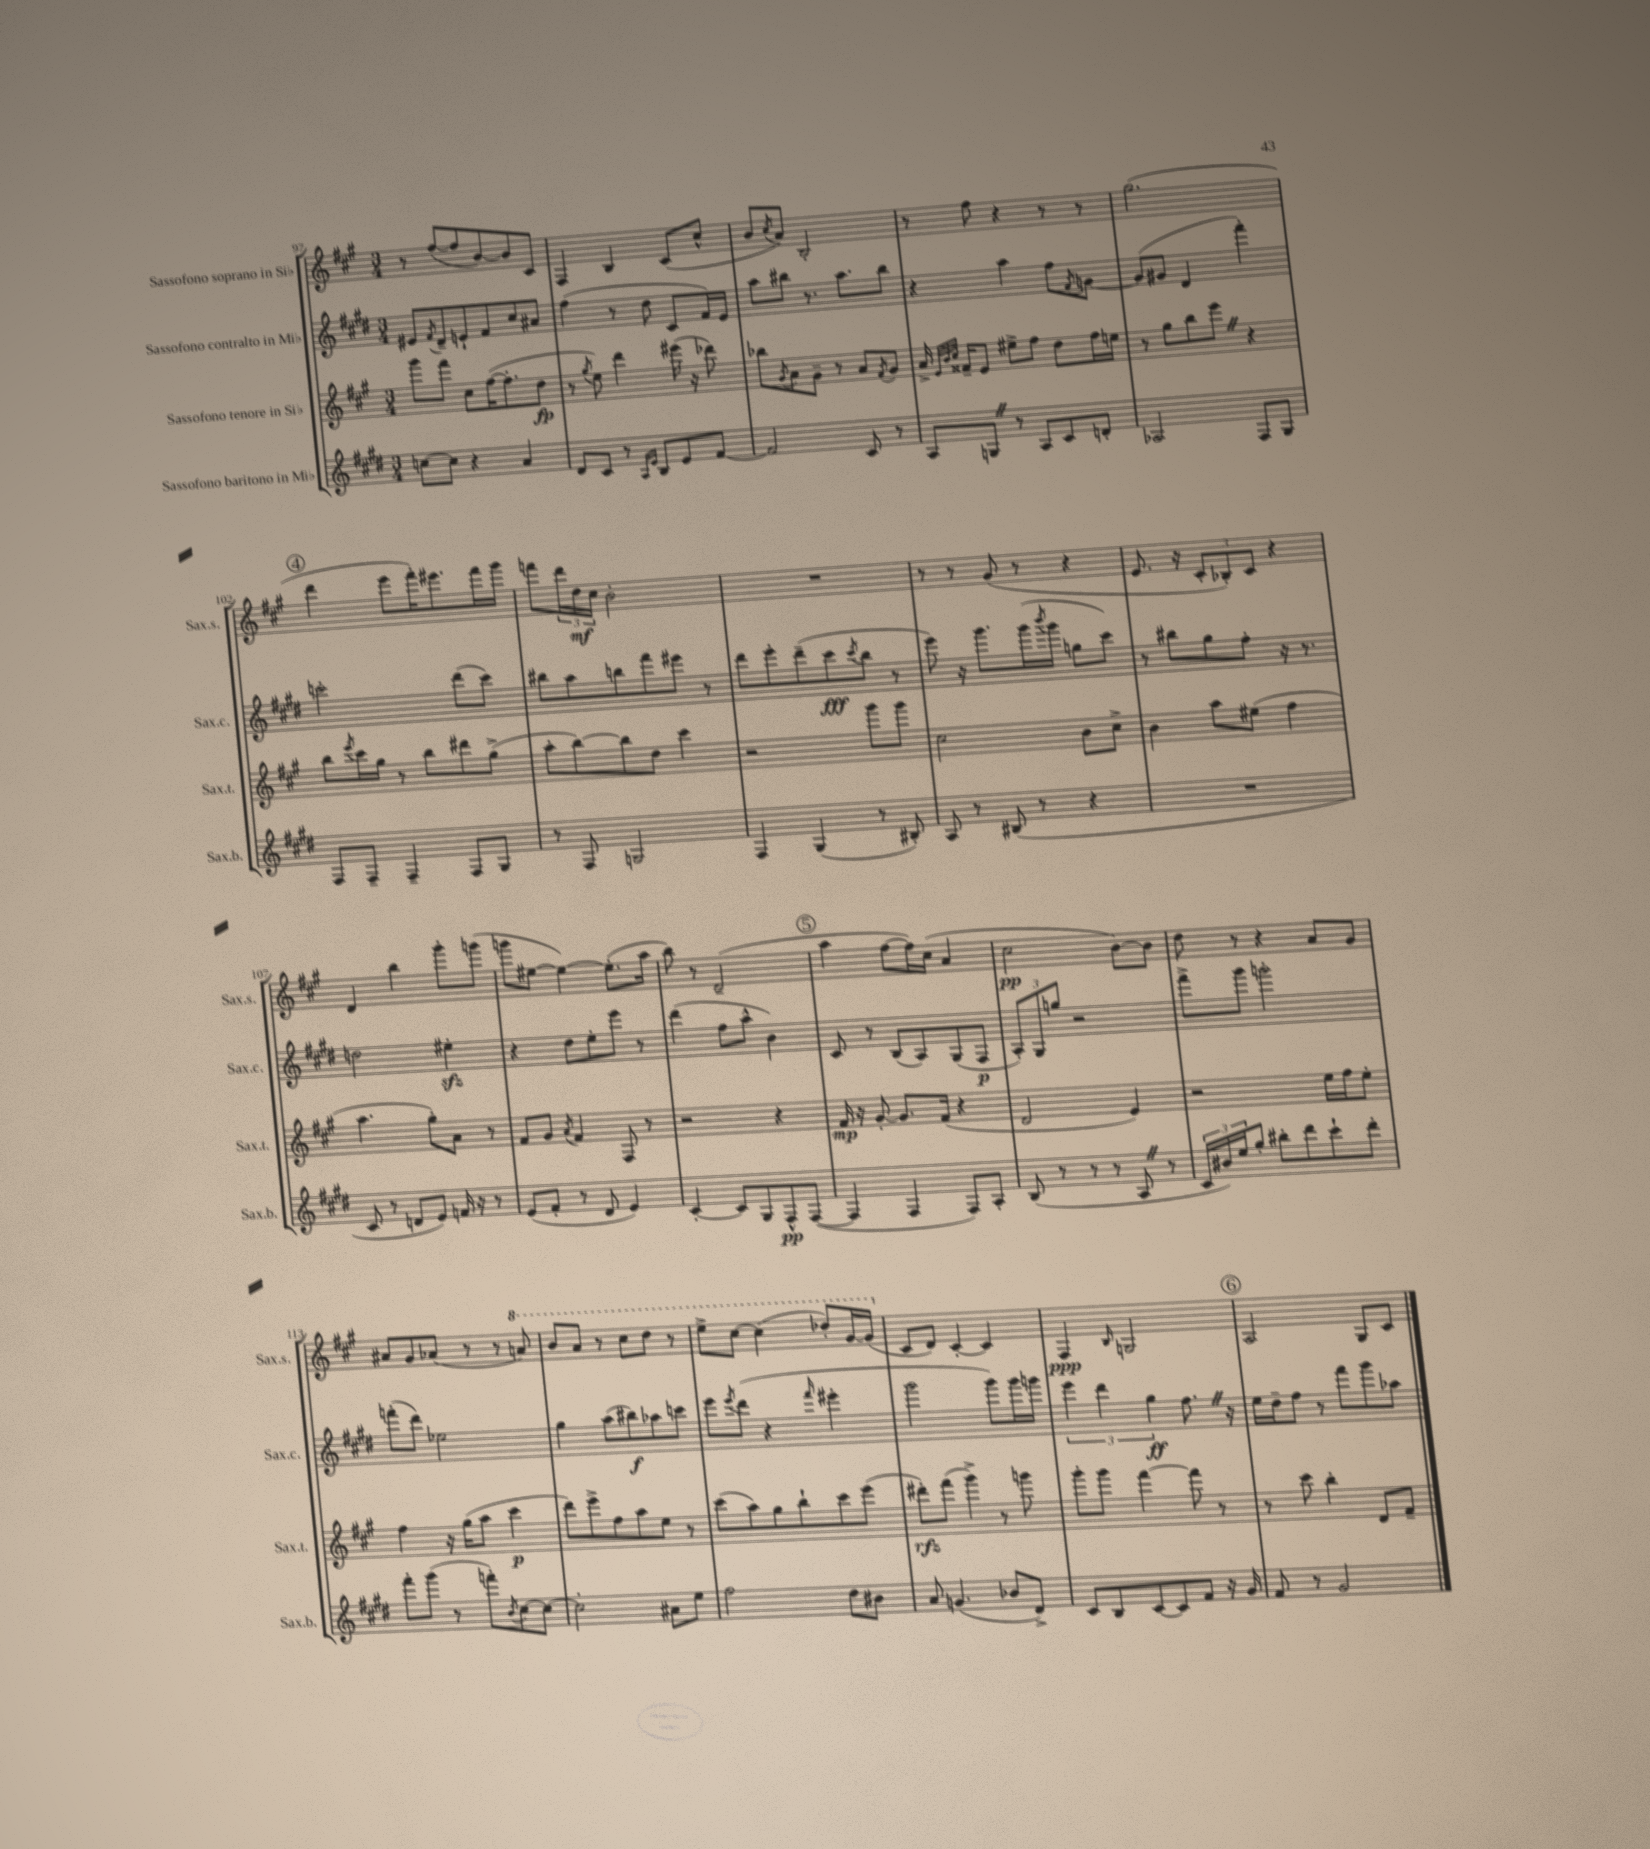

**kern	**kern	**kern	**kern
*staff4	*staff3	*staff2	*staff1
*clefG2	*clefG2	*clefG2	*clefG2
*k[f#c#g#d#]	*k[f#c#g#]	*k[f#c#g#d#]	*k[f#c#g#]
*M3/4	*M3/4	*M3/4	*M3/4
[8cc\L	8ggg#\L	8e#/L	8r
.	.	8qf#/	.
8cc\]J	8fff#\J	8d#~/	([8ff#/L
4r	8cc#\L	8e`/	8ff#/]
.	([16ff#\K	8f#/	[8b/)
.	8.ff#'\]	.	.
4a/	.	8cc#/	8b/]
.	8dd\J	8a#/J	8c#/J
=	=	=	=
8d#/L	8r	(4ff#\	4F#/
.	8qgg#/	.	.
8c#/J	8ee\)	.	.
8r	4ddd\	8r	4B/
16qqA/LL	.	.	.
16qqe/JJ	.	.	.
8B/L	.	8dd#\	.
8e/	(16eee#\	8c#/L	(8c#/L
.	16r	.	.
[8f#/J	8ddd-\)	16f#/L)	8cc#^^/J
.	.	16e/JJ	.
=	=	=	=
2f#/]	8bb-\L	8aa\L	8b/L
.	8qg#/	.	8qcc#/
.	8a\	8bb#\J	8a/J)
.	8g#~\J	8.r	2B'/
.	8r	.	.
.	.	8.aa\L	.
8c#/	8a/L	.	.
.	8qf#/	.	.
8r	8g#/J	8bb#\J	.
=	=	=	=
8A/L	16a^/	4r	8r
.	32qqe/LLL	.	.
.	32qqb/	.	.
.	32qqcc#/JJJ	.	.
.	16f##~/LK	.	.
8G/J	8e/J	.	8ff#\
8r	8ee#^\L	4aa\	4r
8A/L	8ff#\J	.	.
8c#/	8dd\L	8ff#\L	8r
.	.	8qf#/	.
8d'/J	16ff#\L	[8g\J	8r
.	16ee\JJ	.	.
=	=	=	=
2A-/	8r	(8g/]L	(2.gg#\
.	8gg#\L	8g#/J	.
.	8bb\	4d#/	.
.	8eee\J	.	.
8F#/L	4r	4fff#'\)	.
8G#/J	.	.	.
=	=	=	=
8F#/L	8bb\L	2ccc'\	4ddd\
.	8qeee/	.	.
8F#~/J	16ccc#\L	.	.
.	16gg#\JJ	.	.
4F#~/	8r	.	8eee\L
.	8bb\L	.	16fff#'\K)
.	.	.	8.eee#\
8F#/L	8ddd#\	(8ddd#\L	.
8G#/J	(8gg#^\J	8ccc\J)	16fff#\L
.	.	.	16ggg#\JJ
=	=	=	=
8r	8aa'\L	8bb#\L	8fff\L
8F#/	[8bb\)	8aa\	24ddd\L
.	.	.	24dd\
.	.	.	24cc#\JJ
2G/	8bb\]	8bb\	2b'\
.	8dd\J	8fff#\	.
.	4ccc#\	8eee#\J	.
.	.	8r	.
=	=	=	=
4F#/	2r	8ddd#\L	2.r
.	.	8eee'\	.
(4G#/	.	(8ddd#~\	.
.	.	8ccc#\	.
.	.	8qccc#/	.
8r	8ggg#\L	8bb\J	.
8B#'/)	8ggg#\J	8r	.
=	=	=	=
8A/	2cc#\	8eee\)	8r
8r	.	16r	8r
.	.	8.ggg#\L	.
(8B#/	.	.	(8g#/
8r	.	(16ggg#\L	8r
.	.	8qbbb/	.
.	.	16ggg#\JJ	.
4r	8b\L	8gg\L	4r
.	8cc#^\J	8ccc#\J)	.
=	=	=	=
2.r	4b\	8r	8.e/
.	.	8bb#\L	.
.	.	.	16r
.	8aa\L	8gg#\	12c#'/L
.	.	.	12B-'/)
.	(8ee#\J	8ff#'\J	.
.	.	.	12c#/J
.	4ff#\	16r	4r
.	.	8.r	.
=	=	=	=
8c#/	4.aa\	2dd\	4d/
8r	.	.	.
8d/L	.	.	4bb\
8e/J)	8gg#'\L)	.	.
16f/	8a\J	4ee#'\	8ggg#'\L
16r	.	.	.
8r	8r	.	(8ggg\J
=	=	=	=
(8e/L	8f#/L	4r	8ggg\L
8f#'/J	8g#/J	.	[8ee#\J
.	8qa/	.	.
8r	4f#/	8dd#\L	4ee#\_)
8d#/	.	8ee'\	.
4e/)	8F#/	8eee\J	(8.ee#'\]L
.	8r	8r	.
.	.	.	16aa\Jk
=	=	=	=
[4c#'/	2r	(4ddd#\	8bb\)
.	.	.	8r
8c#/]L	.	8ff#\L	(2d~/
8G#/	.	8aa^^\J	.
8F#^^/	4r	4b\)	.
([8F#/J	.	.	.
=	=	=	=
4F#/]	16f#/	8c#/	4aa\
.	16r	.	.
.	[8g#'/	8r	.
4F#/	8.g#/]L	(8B/L	[8ff#\L
.	.	8A/)	16ff#\]L)
.	(16f#/Jk	.	(16cc#\JJ
8F#/L)	4r	(8G#/	4a/
8A'/J	.	8F#/J	.
=	=	=	=
(8B/	2d/	12A'/L)	2cc#\
.	.	12G#/	.
8r	.	.	.
.	.	12gg/J	.
8r	.	2r	.
8r	.	.	.
8A/	4e/)	.	[8b\L)
8r	.	.	8b\]J
=	=	=	=
24c#/LL	2r	8fff#^\L	8dd\
24b#/)	.	.	.
24ee/J	.	.	.
8gg#'/J	.	8ggg#\J	8r
8bb#'\L	.	2ggg'\	4r
8ddd#\	.	.	.
8ccc#`\	16ee\LL	.	8a/L
.	16ff#\J	.	.
8ddd#'\J	8ee'\J	.	8g#/J
=	=	=	=
8fff#'\L	4ff#\	(8fff'\L	8a#/L
(8ggg#\J	.	8ddd#\J)	8g#/
8r	16r	2ee-\	(8a-/J
.	(16gg#\LK	.	.
8fff'\L)	8aa\J	.	8r
8qb/	.	.	.
[8cc#\	4ccc#\	.	8r
8cc#\_J	.	.	8aa/)
=	=	=	=
2cc#'\]	8ddd\L)	4gg#\	8bb/L
.	8eee^\	.	8aa/J
.	8ff#\	(8aa\L	8r
.	8aa\	8bb#\)	8ccc#\L
8a#\L	8ee\J	8aa-\	8ddd\J
8ee\J	8r	8ccc\J	8r
=	=	=	=
2ff#\	(8ccc#\L	8eee\L	8eee^\L
.	.	8qeee/	.
.	8aa\)	(8ddd#\J	[8ccc#\J
.	8gg#\	4r	(4ccc#\]
.	8bb`\	.	.
.	.	16qqfff#/	.
8dd#\L	8ccc#\	4eee#'\	8ddd-'/L)
8b#\J	(8eee\J	.	[16gg#/L
.	.	.	(16gg#/]JJ
=	=	=	=
8a/	8ddd#'\L)	2ggg#\	8c#/L
(4.g/	(8fff#\J	.	8d/J)
.	4ggg#^\)	.	[4c#'/
8b-/L	8r	8ggg#\L)	4c#/]
8d#^/J)	8ggg\	16ggg#\L	.
.	.	16ggg\JJ	.
=	=	=	=
8c#/L	8ggg#'\L	6eee\	4F#/
8B/	8ggg#\J	.	.
.	.	6ddd#\	.
.	.	.	16qqB/
[8c#/	[4fff#\	.	2G/
.	.	6gg#\	.
8c#/]	.	.	.
8f#/J	8fff#\]	8.ff#\	.
16r	8r	.	.
16g#/	.	16r	.
=	=	=	=
8f#/	8r	16ee\LL	2A/
.	.	16dd#~\J	.
8r	8ccc#\	8ff#\J	.
2g#/	4bb'\	8r	.
.	.	8fff#\L	.
.	8d/L	8ggg#\	8G#/L
.	8f#~/J	8aa-\J	8c#/J
==	==	==	==
*-	*-	*-	*-
